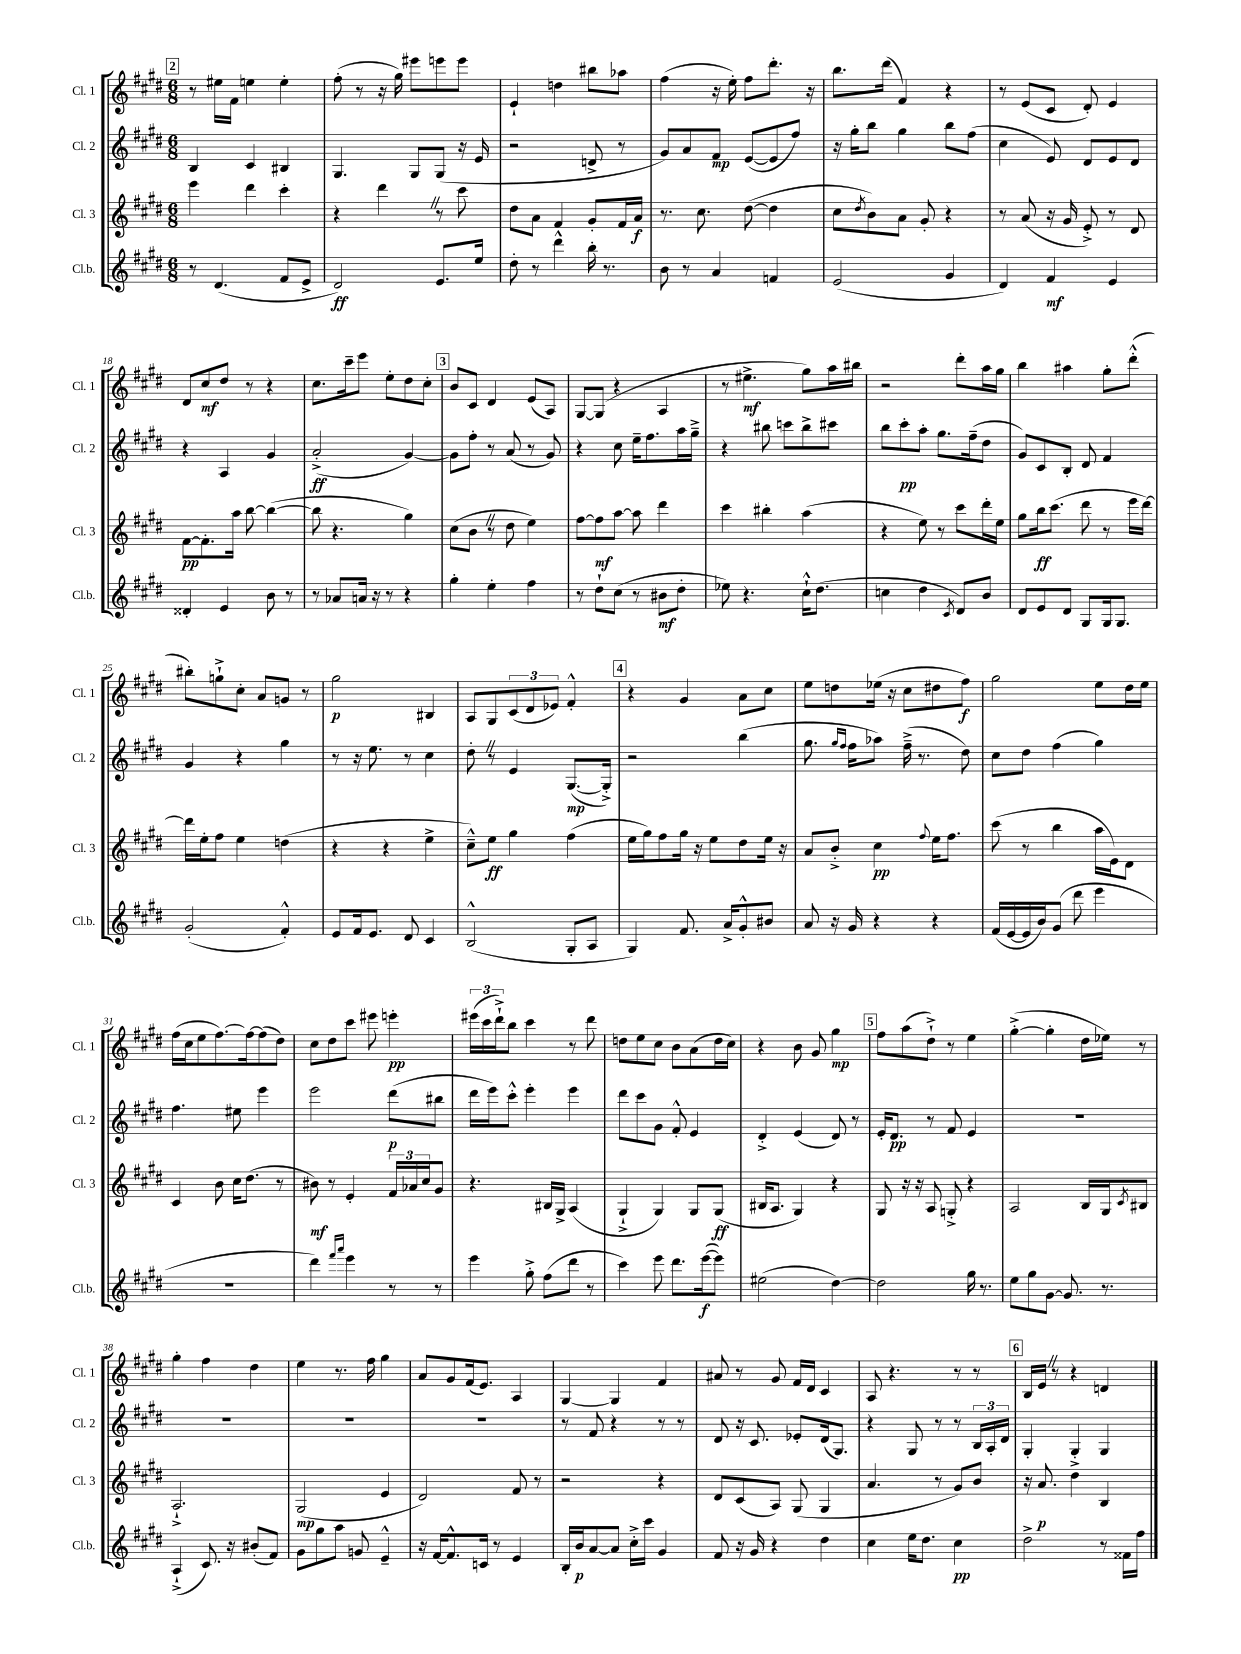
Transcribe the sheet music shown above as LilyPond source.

<<
\new StaffGroup <<
\new Staff = "s0" \with { instrumentName = "Cl. 1" shortInstrumentName = "Cl. 1" } {
    \clef treble \key e \major \numericTimeSignature \time 6/8
    \mark \markup { \box "2" } r8 eis''16 fis'16 e''4 e''4-. |
    fis''8-.( r8 r16 gis''16) eis'''8 e'''8 e'''8 |
    e'4-! d''4 bis''8 aes''8 |
    fis''4( r16 e''16-.) fis''8 dis'''8.-. r16 |
    b''8. dis'''16( fis'4) r4 |
    r8 e'8( cis'8 dis'8-.) e'4 |
    dis'8 cis''8\mf dis''8 r8 r4 |
    cis''8. cis'''16-- e'''8 e''8-. dis''8 cis''8-. |
    \mark \markup { \box "3" } b'8 cis'8 dis'4 e'8( a8) |
    gis8~ gis8( r4 a4 |
    r8 eis''4.->\mf gis''8) a''16 bis''16 |
    r2 dis'''8-. a''16 gis''16 |
    b''4 ais''4 gis''8-. dis'''8-.-^( |
    bis''8-.) g''8-!-> cis''8-. a'8 g'8 r8 |
    gis''2\p bis4 |
    a8 gis8 \tuplet 3/2 { cis'8( dis'8 ees'8) } fis'4-.-^ |
    \mark \markup { \box "4" } r4 gis'4 a'8 cis''8 |
    e''8 d''8 ees''16( r16 cis''8 dis''8 fis''8\f) |
    gis''2 e''8 dis''16 e''16 |
    fis''16( cis''16 e''8 fis''8.~) fis''16~ fis''8( dis''8) |
    cis''8 dis''8 cis'''8 eis'''8 e'''4-.\pp |
    \tuplet 3/2 { eis'''16( cis'''16 dis'''16-!->) } b''8 cis'''4 r8 dis'''8 |
    d''8 e''8 cis''8 b'8 a'8( d''16 cis''16) |
    r4 b'8 gis'8 gis''4\mp |
    \mark \markup { \box "5" } fis''8 a''8( dis''8-!->) r8 e''4 |
    gis''4~-.->( gis''4-. dis''16 ees''16) r8 |
    gis''4-. fis''4 dis''4 |
    e''4 r8. fis''16 gis''4 |
    a'8 gis'8 fis'16( e'8.) a4 |
    gis4~ gis4 fis'4 |
    ais'8 r8 gis'8 fis'16 dis'16 cis'4 |
    a8 r4. r8 r8 |
    \mark \markup { \box "6" } b16 e'16 \once \override BreathingSign.text = \markup { \musicglyph "scripts.caesura.straight" } \breathe r8 r4 d'4 \bar "|." |
}
\new Staff = "s1" \with { instrumentName = "Cl. 2" shortInstrumentName = "Cl. 2" } {
    \clef treble \key e \major \numericTimeSignature \time 6/8
    \mark \markup { \box "2" } b4 cis'4 bis4 |
    gis4. gis8 gis8( r16 e'16 |
    r2 d'8-> r8 |
    gis'8) a'8 fis'8\mp e'8~( e'8 fis''8) |
    r16 gis''16-. b''8 gis''4 b''8 fis''8( |
    cis''4 e'8) dis'8 e'8 dis'8 |
    r4 a4 gis'4 |
    a'2-.->\ff( gis'4~) |
    \mark \markup { \box "3" } gis'8 fis''8-. r8 a'8( r8 gis'8) |
    r4 cis''8 e''16-- fis''8. a''16 gis''16---> |
    r4 bis''8 c'''8 bis''8-> cis'''8 |
    b''8 cis'''8-.\pp a''8-. gis''8. fis''16--( dis''8 |
    gis'8) cis'8 b8-. dis'8 fis'4 |
    gis'4 r4 gis''4 |
    r8 r16 e''8. r8 cis''4 |
    dis''8-. \once \override BreathingSign.text = \markup { \musicglyph "scripts.caesura.straight" } \breathe r8 e'4 gis8.~\mp( gis16-.->) |
    \mark \markup { \box "4" } r2 b''4( |
    gis''8. \grace { gis''16 fis''16 } fis''16 aes''8) fis''16--->( r8. dis''8) |
    cis''8 dis''8 fis''4( gis''4) |
    fis''4. eis''8 e'''4 |
    e'''2 dis'''8\p( bis''8 |
    dis'''16 e'''16) cis'''8-.-^ e'''4-. e'''4 |
    dis'''8 cis'''8 gis'8 fis'8-.-^ e'4 |
    dis'4-.-> e'4( dis'8) r8 |
    \mark \markup { \box "5" } e'16-. dis'8.\pp r8 fis'8 e'4 |
    R2. |
    R2. |
    R2. |
    R2. |
    r8 fis'8 r4 r8 r8 |
    dis'8 r16 cis'8. ees'8-. dis'16( gis8.) |
    r4 gis8 r8 r8 \tuplet 3/2 { b16 a16-. dis'16 } |
    \mark \markup { \box "6" } gis4-. gis4-.-> gis4 \bar "|." |
}
\new Staff = "s2" \with { instrumentName = "Cl. 3" shortInstrumentName = "Cl. 3" } {
    \clef treble \key e \major \numericTimeSignature \time 6/8
    \mark \markup { \box "2" } e'''4 dis'''4 cis'''4-. |
    r4 dis'''4 \once \override BreathingSign.text = \markup { \musicglyph "scripts.caesura.straight" } \breathe r8 cis'''8 |
    dis''8 a'8 fis'4 gis'8-. fis'16 a'16\f |
    r8. cis''8. dis''8~( dis''4 |
    cis''8 \acciaccatura { dis''8 } b'8) a'8 gis'8-. r4 |
    r8 a'8( r16 gis'16 e'8-.->) r8 dis'8 |
    fis'8~\pp fis'8.-. a''16 b''8~ b''4~( |
    b''8 r4. gis''4) |
    \mark \markup { \box "3" } cis''8( b'8 \once \override BreathingSign.text = \markup { \musicglyph "scripts.caesura.straight" } \breathe r8 dis''8 e''4) |
    fis''8~ fis''8\mf a''8~ a''8 dis'''4 |
    cis'''4 bis''4-. a''4( |
    r4 e''8) r8 cis'''8 dis'''16-. e''16 |
    gis''8 b''16\ff cis'''8.( dis'''8 r8 e'''16 dis'''16~) |
    dis'''16 e''16-. fis''8 e''4 d''4( |
    r4 r4 e''4-> |
    cis''8---^) e''8\ff gis''4 fis''4( |
    \mark \markup { \box "4" } e''16 gis''16) fis''8 gis''16 r16 e''8 dis''8 e''16 r16 |
    a'8 b'8-.-> cis''4\pp \appoggiatura { fis''8 } e''16 fis''8. |
    cis'''8( r8 b''4 a''16 e'16) dis'8 |
    cis'4 b'8 cis''16 dis''8.( r8 |
    bis'8\mf) r8 e'4-. \tuplet 3/2 { fis'16 aes'16 cis''16 } gis'8 |
    r4. bis16 gis16-> a4( |
    gis4-!-> gis4) gis8 gis8\ff( |
    bis16 a8. gis4) r4 |
    \mark \markup { \box "5" } gis8 r16 r16 a8 g8-.-> r4 |
    a2 b16 gis16 \acciaccatura { cis'8 } bis8 |
    a2.-!-> |
    gis2\mp( e'4 |
    dis'2) fis'8 r8 |
    r2 r4 |
    dis'8 cis'8( a8) gis8( gis4 |
    a'4. r8 gis'8) b'8 |
    \mark \markup { \box "6" } r16 a'8.\p dis''4 b4 \bar "|." |
}
\new Staff = "s3" \with { instrumentName = "Cl.b." shortInstrumentName = "Cl.b." } {
    \clef treble \key e \major \numericTimeSignature \time 6/8
    \mark \markup { \box "2" } r8 dis'4.( fis'8 e'8-> |
    dis'2\ff) e'8. e''16 |
    dis''8-. r8 dis'''4-^ b''16-. r8. |
    b'8 r8 a'4 f'4 |
    e'2( gis'4 |
    dis'4) fis'4\mf e'4 |
    disis'4-. e'4 b'8 r8 |
    r8 aes'8 a'16 r16 r8 r4 |
    \mark \markup { \box "3" } gis''4-. e''4-. fis''4 |
    r8 dis''8-! cis''8( r8 bis'8\mf dis''8-. |
    ees''8) r4. cis''16-!-^ dis''8.( |
    c''4 dis''4 \acciaccatura { cis'8 } dis'8) b'8 |
    dis'8 e'8 dis'8 gis8 gis16 gis8. |
    gis'2-.( fis'4-.-^) |
    e'8 fis'16 e'8. dis'8 cis'4 |
    b2-^( gis8-. a8 |
    \mark \markup { \box "4" } gis4) fis'8. a'16-> gis'8-.-^ bis'8 |
    a'8 r16 gis'16 r4 r4 |
    fis'16( e'16~ e'16 b'16) gis'8( dis'''8 e'''4 |
    R2. |
    dis'''4) \grace { fis'''16 a'''16 } e'''4 r8 r8 |
    e'''4 gis''8-.-> fis''8( dis'''8 r8 |
    cis'''4) e'''8 dis'''8. e'''16~\f( e'''8) |
    eis''2( dis''4~) |
    \mark \markup { \box "5" } dis''2 gis''16 r8. |
    e''8 gis''8 gis'8~ gis'8. r8. |
    a4-!->( cis'8.) r16 bis'8-.( fis'8) |
    gis'8 gis''8 a''8 g'8 e'4---^ |
    r16 fis'16~ fis'8.-^ c'16 r8 e'4 |
    b16-. b'16\p a'8~ a'8 cis''16-.-> cis'''16 gis'4 |
    fis'8 r16 gis'16 r4 dis''4 |
    cis''4 e''16 dis''8. cis''4\pp |
    \mark \markup { \box "6" } dis''2-> r8 fisis'16 fis''16 \bar "|." |
}
>>
>>
\layout { \context { \Score currentBarNumber = #12 } }
